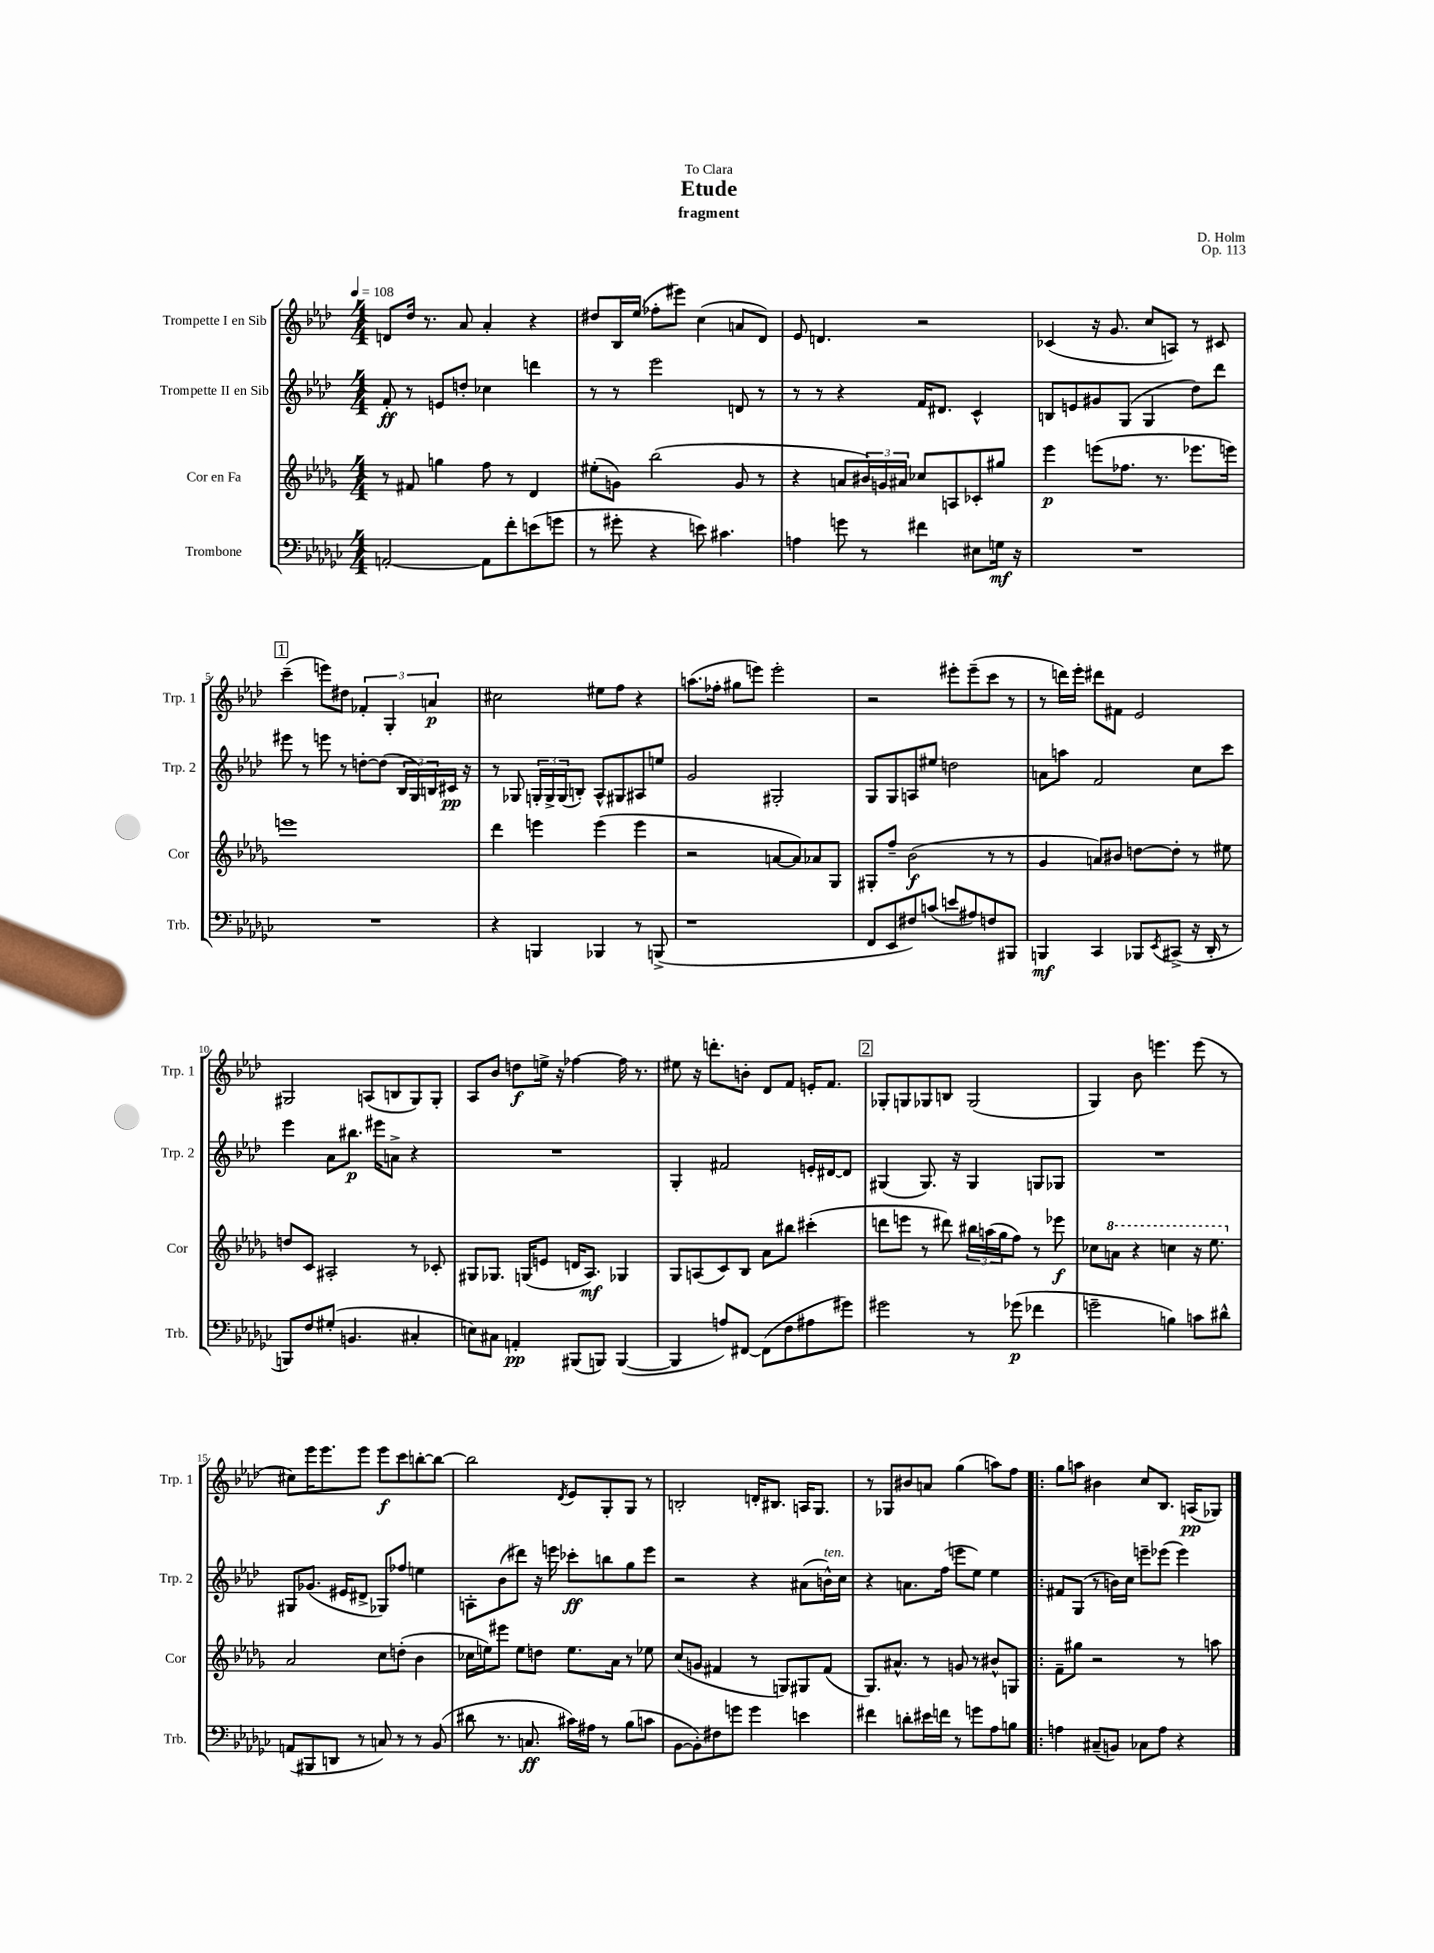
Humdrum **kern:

**kern	**dynam	**kern	**dynam	**kern	**dynam	**kern	**dynam
*part4	*part4	*part3	*part3	*part2	*part2	*part1	*part1
*staff4	*staff4	*staff3	*staff3	*staff2	*staff2	*staff1	*staff1
*I"Trombone	*	*I"Cor en Fa	*	*I"Trompette II en Sib	*	*I"Trompette I en Sib	*
*I'Trb.	*	*I'Cor	*	*I'Trp. 2	*	*I'Trp. 1	*
*clefF4	*	*clefG2	*	*clefG2	*	*clefG2	*
*k[b-e-a-d-g-c-]	*	*k[b-e-a-d-g-]	*	*k[b-e-a-d-]	*	*k[b-e-a-d-]	*
*M4/4	*	*M4/4	*	*M4/4	*	*M4/4	*
*MM108	*	*MM108	*	*MM108	*	*MM108	*
=1	=1	=1	=1	=1	=1	=1	=1
[2AAn'/	.	8r	.	8f'/	ff	8dn/L	.
.	.	8f#X/	.	8r	.	16dd-/Jk	.
.	.	.	.	.	.	8.r	.
.	.	4ggn\	.	8en/L	.	.	.
.	.	.	.	8ddn'/J	.	8a-/	.
8AA\L]	.	8ff\	.	4cc-X\	.	4a-'/	.
8f'\	.	8r	.	.	.	.	.
(8en\	.	4d-/	.	4dddn\	.	4r	.
8gn\J	.	.	.	.	.	.	.
=2	=2	=2	=2	=2	=2	=2	=2
8r	.	(8ee#X'\L	.	8r	.	8dd#X/L	.
8g#X'\	.	8gn\J)	.	8r	.	16B-/L	.
.	.	.	.	.	.	(16ee-/JJ	.
4r	.	(2bb-\	.	2eee-\	.	8ff-X'\L	.
.	.	.	.	.	.	8eee#X\J)	.
8en\)	.	.	.	.	.	(4cc\	.
4.c#X\	.	.	.	.	.	.	.
.	.	8g/	.	8dn/	.	8an/L	.
.	.	8r	.	8r	.	8d-/J)	.
=3	=3	=3	=3	=3	=3	=3	=3
4An\	.	4r	.	8r	.	8e-/	.
.	.	.	.	8r	.	4.dn/	.
8gn\	.	8an/L	.	4r	.	.	.
8r	.	24b#X/L)	.	.	.	.	.
.	.	24gn/	.	.	.	.	.
.	.	24a#X/JJ	.	.	.	.	.
4f#X\	.	8cc-X/L	.	16f/KL	.	2r	.
.	.	.	.	8.d#X/J	.	.	.
.	.	8An/	.	.	.	.	.
8E#X\L	.	8c-X'/	.	4c^^/	.	.	.
16Gn\Jk	mf	8gg#X/J	.	.	.	.	.
16r	.	.	.	.	.	.	.
=4	=4	=4	=4	=4	=4	=4	=4
1r	.	4eee-\	p	8Bn/L	.	(4c-X/	.
.	.	.	.	8en/	.	.	.
.	.	(8eeen\L	.	8g#X/	.	16r	.
.	.	.	.	.	.	8.g/	.
.	.	8.ff-X\J	.	(8G/J	.	.	.
.	.	.	.	4G/	.	8cc/L	.
.	.	8.r	.	.	.	.	.
.	.	.	.	.	.	8An/J)	.
.	.	8.eee-X\L	.	8dd-\L)	.	8r	.
.	.	.	.	8ddd-\J	.	8c#X/	.
.	.	16eeen\Jk)	.	.	.	.	.
!!LO:LB:g=z
!!LO:REH:place=s1:t=1
=5	=5	=5	=5	=5	=5	=5	=5
1r	.	1eeen	.	8eee#X\	.	(4ccc~\	.
.	.	.	.	8r	.	.	.
.	.	.	.	8eeen\	.	8eeen\L)	.
.	.	.	.	8r	.	8dd#X\J	.
.	.	.	.	[8ddn'\L	.	6f-X'/	.
.	.	.	.	(8dd\J]	.	.	.
.	.	.	.	.	.	6G'/	.
.	.	.	.	24B-/LL	.	.	.
.	.	.	.	24G/)	.	.	.
.	.	.	.	24Bn/	.	6an/	p
.	.	.	.	16c#X/JJ	pp	.	.
.	.	.	.	16r	.	.	.
=6	=6	=6	=6	=6	=6	=6	=6
4r	.	4ddd-\	.	8r	.	2cc#X\	.
.	.	.	.	8G-X/	.	.	.
4BBBn/	.	4eeen\	.	24Gn'/LL	.	.	.
.	.	.	.	24G^/	.	.	.
.	.	.	.	(24G/J	.	.	.
.	.	.	.	8Bn'/J)	.	.	.
4BBB-X/	.	(4eee\	.	8A-^^/L	.	8ee#X\L	.
.	.	.	.	8G#X/	.	8ff\J	.
8r	.	4eee\	.	8A#X/	.	4r	.
(8BBBn^/	.	.	.	8een/J	.	.	.
=7	=7	=7	=7	=7	=7	=7	=7
1r	.	2r	.	2g/	.	(8.aan\L	.
.	.	.	.	.	.	16ff-X'\Jk	.
.	.	.	.	.	.	8gg#X\L	.
.	.	.	.	.	.	8eeen\J)	.
.	.	[8an/L	.	2G#X'/	.	2eee'\	.
.	.	8a/])	.	.	.	.	.
.	.	8a-X/	.	.	.	.	.
.	.	8G-/J	.	.	.	.	.
=8	=8	=8	=8	=8	=8	=8	=8
8FF/L	.	8G#X'/L	.	8G/L	.	2r	.
8EE-/	.	8ff~/J	.	8G/	.	.	.
8F#X/)	.	(2b-\	f	8An/	.	.	.
(8cn/J	.	.	.	8ee#X/J	.	.	.
8en/L	.	.	.	2ddn\	.	8eee#X'\L	.
8A#X/)	.	.	.	.	.	(8eee#~\	.
8Fn/	.	8r	.	.	.	8ccc\J	.
8BBB#X/J	.	8r	.	.	.	8r	.
=9	=9	=9	=9	=9	=9	=9	=9
4BBBn/	mf	4g-/	.	8an\L	.	8r	.
.	.	.	.	8aan\J	.	16dddn\LL)	.
.	.	.	.	.	.	16eee-'\JJ	.
4CC-/	.	8an/L)	.	2f/	.	8ddd#X\L	.
.	.	8b#X/J	.	.	.	8f#X\J	.
8BBB-X/L	.	[8ddn\L	.	.	.	2e-/	.
8qEE-/	.	.	.	.	.	.	.
(8CC#X^/J	.	8dd'\J]	.	.	.	.	.
16r	.	8r	.	8cc\L	.	.	.
16DD-'/	.	.	.	.	.	.	.
8r	.	8ee#X\	.	8ccc\J	.	.	.
!!LO:LB:g=z
=10	=10	=10	=10	=10	=10	=10	=10
8BBBn/L)	.	8ddn/L	.	4eee-\	.	2G#X/	.
8F/	.	8c/J	.	.	.	.	.
(8G#X'/J	.	2A#X'/	.	8a-\L	.	.	.
4.BBn/	.	.	.	8.bb#X\J	p	.	.
.	.	.	.	.	.	(8An/L	.
.	.	.	.	16eee#X\KL	.	.	.
.	.	.	.	8an^\J	.	8Bn/	.
4C#X'/	.	8r	.	4r	.	8G#/)	.
.	.	8c-X'/	.	.	.	8G#'/J	.
=11	=11	=11	=11	=11	=11	=11	=11
8En\L)	.	8G#X/L	.	1r	.	8A-/L	.
8C#X\J	.	8.G-X/J	.	.	.	8b-/J	.
4AAn'/	pp	.	.	.	.	8ddn\L	f
.	.	(16Gn/KL	.	.	.	.	.
.	.	8en/J	.	.	.	16een^\Jk	.
.	.	.	.	.	.	16r	.
(8BBB#X/L	.	16dn/KL	.	.	.	[4ff-X\	.
.	.	8.A-/J)	mf	.	.	.	.
8BBBn/J)	.	.	.	.	.	.	.
([4BBB/	.	4G-X/	.	.	.	16ff-\]	.
.	.	.	.	.	.	8.r	.
=12	=12	=12	=12	=12	=12	=12	=12
4BBB/]	.	8G-/L	.	4G'/	.	8ee#X\	.
.	.	(8An/	.	.	.	16r	.
.	.	.	.	.	.	8.dddn'\L	.
8An/L)	.	8c/)	.	2f#X/	.	.	.
[8FF#X/J	.	8B-/J	.	.	.	8bn'\J	.
(8FF#\L]	.	8a-\L	.	.	.	8d-/L	.
8F\	.	8bb#X\J	.	.	.	8f/J	.
8A#X\	.	(4ccc#X'\	.	16en'/LL	.	16en'/KL	.
.	.	.	.	[16d#X/J	.	8.f/J	.
8g#X\J)	.	.	.	8d#/J]	.	.	.
!!LO:REH:place=s1:t=2
=13	=13	=13	=13	=13	=13	=13	=13
2g#X\	.	8dddn\L	.	(4G#X/	.	8G-X'/L	.
.	.	8eeen\J	.	.	.	8Gn/	.
.	.	8r	.	8.G#/)	.	8G-X/	.
.	.	8ddd#X\)	.	.	.	8Bn/J	.
.	.	.	.	16r	.	.	.
8r	.	24bb#X\LL	.	4G#/	.	(2G-/	.
.	.	(24aan\	.	.	.	.	.
.	.	24gg-\J	.	.	.	.	.
(8g-X\	p	8ff\J)	.	.	.	.	.
4f-X\	.	8r	.	8Gn/L	.	.	.
.	.	8eee-X\	f	8G-X/J	.	.	.
=14	=14	=14	=14	=14	=14	=14	=14
2gn~\	.	8cc-X\L	.	1r	.	4G/)	.
*	*	*8va	*	*	*	*	*
.	.	8aan\J	.	.	.	.	.
.	.	4r	.	.	.	8b-\	.
.	.	.	.	.	.	4.eeen\	.
4Bn\)	.	4cccn\	.	.	.	.	.
8cn\L	.	16r	.	.	.	(8eee\	.
.	.	8.eee-\	.	.	.	.	.
8d#X^^\J	.	.	.	.	.	8r	.
!!LO:LB:g=z
=15	=15	=15	=15	=15	=15	=15	=15
*	*	*X8va	*	*	*	*	*
(8AAn/L	.	2a-/	.	8G#X/L	.	8cc#X\L)	.
8BBB#X/	.	.	.	(8.g-X/J	.	16eee-\K	.
.	.	.	.	.	.	8.eee-\	.
8DDn/J	.	.	.	.	.	.	.
.	.	.	.	16e#X/KL	.	.	.
8r	.	.	.	8d#X^/J	.	8eee-\J	.
8Cn/)	.	8cc\L	.	8G-X/L)	.	8eee-\L	f
8r	.	(8ddn'\J	.	8ff-X/J	.	8ccc\	.
8r	.	4b-\	.	4een\	.	[8bbn'\	.
(8BB-/	.	.	.	.	.	8bb\J_	.
=16	=16	=16	=16	=16	=16	=16	=16
8d#X\	.	16cc-X\LL	.	8An'\L	.	2bb\]	.
.	.	16een\J)	.	.	.	.	.
8.r	.	8eee#X\J	.	(8b-\	.	.	.
.	.	8ee\L	.	8ddd#X\J)	.	.	.
8.Cn/	ff	.	.	.	.	.	.
.	.	8ddn\J	.	16r	.	.	.
.	.	.	.	16eeen\	.	.	.
.	.	.	.	.	.	8qd-/	.
16c#X\LL)	.	8.ee\L	.	8ccc-X'\L	ff	8e-/L	.
16A#X\JJ	.	.	.	.	.	.	.
8r	.	.	.	8bbn\	.	8G'/	.
.	.	16a-\Jk	.	.	.	.	.
(8B-\L	.	8r	.	8gg\	.	8G/J	.
8cn\J	.	8ee-X\	.	8eee\J	.	8r	.
=17	=17	=17	=17	=17	=17	=17	=17
[8BB-\L	.	(8cc/L	.	2r	.	2Bn'/	.
8BB-'\])	.	8gn/J	.	.	.	.	.
8F#X\	.	4f#X/	.	.	.	.	.
8gn\J	.	.	.	.	.	.	.
4g\	.	8r	.	4r	.	16dn'/KL	.
.	.	.	.	.	.	8.B#X/J	.
.	.	8Gn/L)	.	.	.	.	.
4en\	.	8G#X/	.	(8a#X\L	.	16An/KL	.
.	.	.	.	.	.	8.G/J	.
!	!	!	!	!LO:TX:a:i:t=ten.	!	!	!
.	.	(8f#/J	.	16bn^^\L)	.	.	.
.	.	.	.	16cc\JJ	.	.	.
=18	=18	=18	=18	=18	=18	=18	=18
4f#X\	.	8.G-/L)	.	4r	.	8r	.
.	.	.	.	.	.	8G-X/L	.
.	.	8.a#X^^/J	.	.	.	.	.
8dn'\L	.	.	.	8.an\L	.	8b#X/	.
16e#X\L	.	8r	.	.	.	8an/J	.
16fn\JJ	.	.	.	(16ff\Jk	.	.	.
8r	.	8gn/	.	8eeen\L	.	(4gg\	.
8gn\L	.	8r	.	8ee-\J)	.	.	.
8A-\	.	8b#X^^/L	.	4ee-\	.	8aan\L)	.
8Bn\J	.	8Gn/J	.	.	.	8ff\J	.
=19!|:	=19!|:	=19!|:	=19!|:	=19!|:	=19!|:	=19!|:	=19!|:
4An\	.	8f~\L	.	8f#X/L	.	8gg\L	.
.	.	8gg#X\J	.	(8G/J	.	8aan\J	.
(8C#X~/L	.	2r	.	8r	.	4b#X\	.
8BBn/J)	.	.	.	16bn\LL)	.	.	.
.	.	.	.	16cc\JJ	.	.	.
8C-X\L	.	.	.	8eeen~\L	.	8cc/L	.
8A\J	.	.	.	(8eee-X\J	.	8.B-/J	.
4r	.	8r	.	4eee-\)	.	.	.
.	.	.	.	.	.	(16An/KL	pp
.	.	8aan\	.	.	.	8G-X/J)	.
==	==	==	==	==	==	==	==
*-	*-	*-	*-	*-	*-	*-	*-
